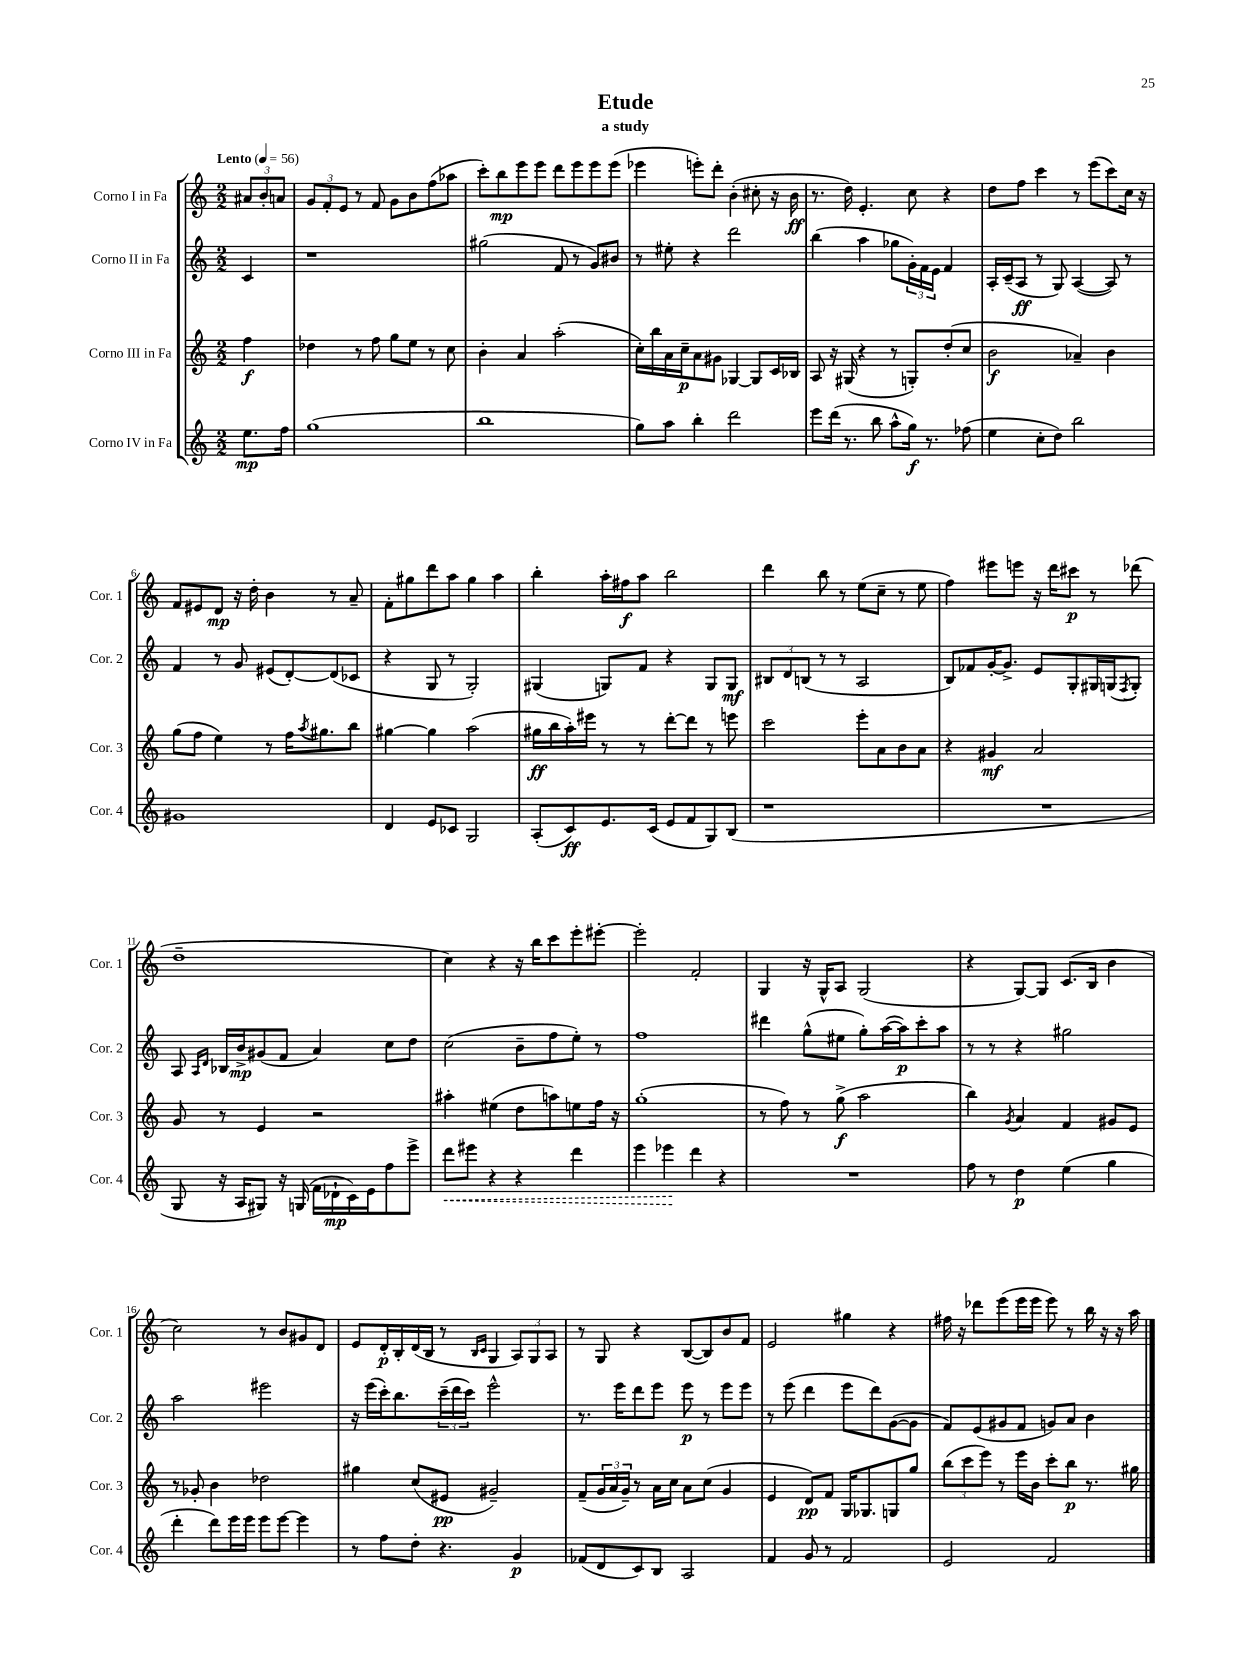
\header { title = "Etude" subtitle = "a study" }
<<
\new StaffGroup <<
\new Staff = "s0" \with { instrumentName = "Corno I in Fa" shortInstrumentName = "Cor. 1" } {
    \clef treble \key c \major \numericTimeSignature \time 2/2 \partial 4 \tempo "Lento" 4 = 56
    \tuplet 3/2 { ais'8 b'8-. a'8 } |
    \tuplet 3/2 { g'8 f'8-. e'8 } r8 f'8 g'8 b'8 f''8( aes''8 |
    c'''8-.) b''8\mp e'''8 e'''8 d'''8 e'''8 e'''8 e'''8( |
    ees'''4 e'''8-.) d'''8-. b'4-.( cis''8-. r16 b'16\ff |
    r8. d''16) e'4.-. c''8 r4 |
    d''8 f''8 c'''4 r8 e'''8( c'''8) c''16 r16 |
    f'8 eis'8 d'8\mp r16 d''16-. b'4 r8 a'8-- |
    f'8-. gis''8 d'''8 a''8 gis''4 a''4 |
    b''4-. a''16-. fis''16\f a''8 b''2 |
    d'''4 b''8 r8 e''8( c''8-- r8 e''8 |
    f''4) eis'''8 e'''8 r16 d'''16 cis'''8\p r8 des'''8( |
    d''1-- |
    c''4) r4 r16 b''16 c'''8 e'''8-. eis'''8~-. |
    eis'''2-. f'2-. |
    g4 r16 g16-^ a8 g2( |
    r4 g8~) g8 c'8.( b16 b'4 |
    c''2) r8 b'8 gis'8 d'8 |
    e'8 d'16-.\p b16-. d'16( b16 r8 \grace { b16 c'16 } g4 \tuplet 3/2 { a8) g8 a8 } |
    r8 g8 r4 b8~( b8) b'8 f'8 |
    e'2 gis''4 r4 |
    fis''16 r16 des'''8 e'''8( e'''16 e'''16 e'''8) r8 b''16 r16 r16 a''16 \bar "|." |
}
\new Staff = "s1" \with { instrumentName = "Corno II in Fa" shortInstrumentName = "Cor. 2" } {
    \clef treble \key c \major \numericTimeSignature \time 2/2 \partial 4
    c'4 |
    r1 |
    gis''2( f'8 r8 g'8) bis'8 |
    r8 eis''8-. r4 d'''2 |
    b''4( a''4 ges''8 \tuplet 3/2 { g'16-.) f'16 e'16 } f'4 |
    a16-. c'16--( a8\ff r8 g8) a4~( a8) r8 |
    f'4 r8 g'8 eis'8( d'8~-.) d'8( ces'8 |
    r4 g8 r8 g2-.) |
    gis4( g8) f'8 r4 g8 g8\mf |
    \tuplet 3/2 { bis8 d'8 b8( } r8 r8 a2 |
    b8) fes'8 g'16~-. g'8.-> e'8 g8-. gis16 g16( \acciaccatura { f8 } g8-.) |
    a8 \grace { a16 d'16 } bes16 b'16->\mp gis'8( f'8 a'4) c''8 d''8 |
    c''2( b'8-- f''8 e''8-.) r8 |
    f''1 |
    dis'''4 g''8-^( eis''8 g''8-.) a''16~( a''16\p) c'''8-. a''8 |
    r8 r8 r4 gis''2 |
    a''2 eis'''2 |
    r16 e'''16( c'''16-.) b''8. \tuplet 3/2 { c'''16--( d'''16 c'''16) } e'''2-^ |
    r8. e'''16 d'''8 e'''8 e'''8\p r8 e'''8 e'''8 |
    r8 e'''8( d'''4 e'''8 d'''8) g'8~( g'8 |
    f'8) e'8( gis'8 f'8 g'8) a'8 b'4 \bar "|." |
}
\new Staff = "s2" \with { instrumentName = "Corno III in Fa" shortInstrumentName = "Cor. 3" } {
    \clef treble \key c \major \numericTimeSignature \time 2/2 \partial 4
    f''4\f |
    des''4 r8 f''8 g''8 e''8 r8 c''8 |
    b'4-. a'4 a''2-.( |
    c''16-.) b''16 a'16 c''16--\p a'8 gis'8 ges4~ ges8 c'16 bes16 |
    a8 r16 gis16( r4 r8 g8-.) d''8-.( c''8 |
    b'2\f aes'4--) b'4 |
    g''8( f''8 e''4) r8 f''16 \acciaccatura { a''8 } gis''8. b''8 |
    gis''4~ gis''4 a''2( |
    gis''16\ff b''16 a''16-.) eis'''16 r8 r8 d'''8~-. d'''8 r8 e'''8 |
    c'''2 e'''8-. a'8 b'8 a'8 |
    r4 gis'4\mf a'2 |
    g'8 r8 e'4 r2 |
    ais''4-. eis''4( d''8 a''8) e''8 f''16 r16 |
    g''1-.( |
    r8 f''8) r8 g''8->\f( a''2 |
    b''4) \acciaccatura { g'8 } a'4 f'4 gis'8 e'8 |
    r8 ges'8-. b'4 des''2 |
    gis''4 c''8( eis'8\pp gis'2--) |
    f'8--( \tuplet 3/2 { g'16 a'16 g'16--) } r8 a'16 c''16 a'8 c''8( g'4 |
    e'4 d'8\pp) f'8 g16 ges8. g8 g''8 |
    \tuplet 3/2 { b''8( c'''8 e'''8) } r8 e'''16 b'16 c'''8-. b''8\p r8. gis''16 \bar "|." |
}
\new Staff = "s3" \with { instrumentName = "Corno IV in Fa" shortInstrumentName = "Cor. 4" } {
    \clef treble \key c \major \numericTimeSignature \time 2/2 \partial 4
    e''8.\mp f''16 |
    g''1( |
    b''1 |
    g''8) a''8 b''4-. d'''2 |
    e'''8 d'''16( r8. b''8 a''8-^ g''16\f) r8. fes''8( |
    e''4 c''8-. d''8) b''2 |
    gis'1 |
    d'4 e'8 ces'8 g2 |
    a8-.( c'8\ff) e'8. c'16( e'8 f'8 g8) b8( |
    r1 |
    R1 |
    g8 r16 a16 gis8) r16 g16( f'16 des'16-!\mp c'16) e'16 f''8 e'''8-> |
    \once \override Hairpin.style = #'dashed-line d'''8\< eis'''8 r4 r4 d'''4 |
    e'''4 ees'''4\! d'''4 r4 |
    R1 |
    f''8 r8 d''4\p e''4( g''4 |
    d'''4-. d'''8) e'''16 e'''16 e'''8 e'''8~ e'''4 |
    r8 f''8 d''8-. r4. g'4\p |
    fes'8( d'8 c'8) b8 a2 |
    f'4 g'8 r8 f'2 |
    e'2 f'2 \bar "|." |
}
>>
>>
